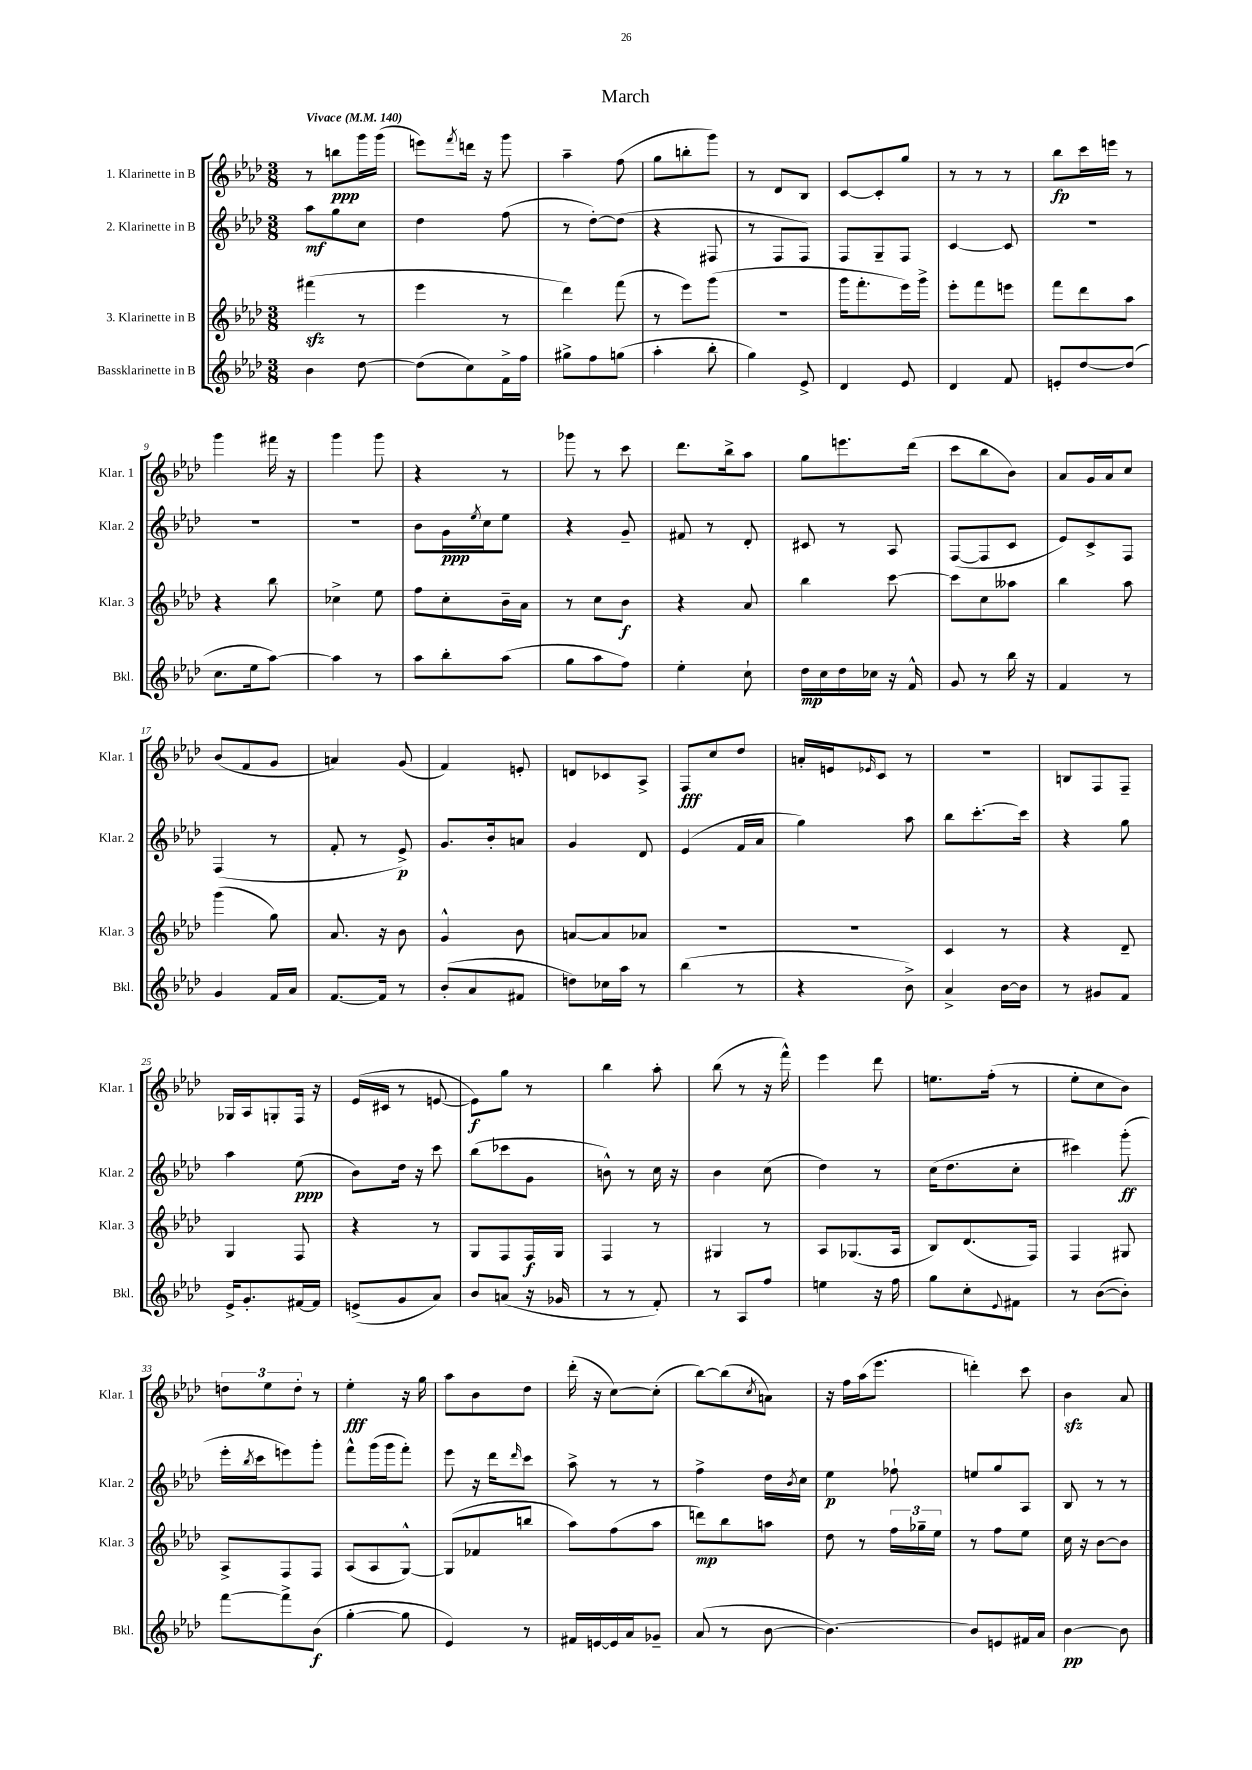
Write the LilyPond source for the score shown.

\header { title = "March" }
<<
\new StaffGroup <<
\new Staff = "s0" \with { instrumentName = "1. Klarinette in B" shortInstrumentName = "Klar. 1" } {
    \clef treble \key aes \major \numericTimeSignature \time 3/8 \tempo "Vivace" 4 = 140
    r8 b''8\ppp g'''16 g'''16( |
    e'''8) \acciaccatura { f'''8 } d'''16 r16 g'''8 |
    aes''4-- f''8( |
    g''8 b''8-. g'''8) |
    r8 des'8 bes8 |
    c'8~ c'8-. g''8 |
    r8 r8 r8 |
    bes''8\fp c'''16 e'''16 r8 |
    g'''4 fis'''16 r16 |
    g'''4 g'''8 |
    r4 r8 |
    ges'''8 r8 c'''8 |
    des'''8. bes''16-> aes''8 |
    g''8 e'''8. des'''16( |
    c'''8 bes''8 bes'8) |
    aes'8 g'16 aes'16 c''8 |
    bes'8( f'8 g'8 |
    a'4) g'8( |
    f'4) e'8-. |
    d'8 ces'8 aes8-> |
    f8\fff c''8 des''8 |
    a'16-. e'16 \grace { ees'16 } c'8 r8 |
    R4. |
    b8 f8 f8-- |
    ges16 aes16 g8-. f16 r16 |
    ees'16( cis'16 r8 e'8~ |
    e'8\f) g''8 r8 |
    bes''4 aes''8-. |
    bes''8( r8 r16 f'''16-^) |
    ees'''4 des'''8 |
    e''8. f''16-.( r8 |
    ees''8-. c''8 bes'8) |
    \tuplet 3/2 { d''8 ees''8 d''8-. } r8 |
    ees''4-.\fff r16 g''16 |
    aes''8 bes'8 des''8 |
    des'''16-.( r16 c''8~) c''8-.( |
    bes''8~) bes''8( \acciaccatura { c''8 } a'8) |
    r16 f''16 aes''16( ees'''8. |
    d'''4-.) c'''8 |
    bes'4\sfz aes'8 \bar "|." |
}
\new Staff = "s1" \with { instrumentName = "2. Klarinette in B" shortInstrumentName = "Klar. 2" } {
    \clef treble \key aes \major \numericTimeSignature \time 3/8
    aes''8\mf g''8 c''8 |
    des''4 f''8( |
    r8 des''8~-.) des''8( |
    r4 fis8 |
    r8 f8 f8) |
    f8 g8-- f8 |
    c'4~ c'8 |
    R4. |
    R4. |
    R4. |
    bes'8 g'16\ppp \acciaccatura { ees''8 } c''16 ees''8 |
    r4 g'8-- |
    fis'8 r8 des'8-. |
    cis'8 r8 aes8 |
    f8~( f8 c'8 |
    ees'8) c'8-> f8 |
    f4( r8 |
    f'8-. r8 ees'8->\p) |
    g'8. bes'16-. a'8 |
    g'4 des'8 |
    ees'4( f'16 aes'16 |
    g''4) aes''8 |
    bes''8 c'''8.~-. c'''16 |
    r4 g''8 |
    aes''4 ees''8\ppp( |
    bes'8) des''16 r16 c'''8 |
    bes''8( ces'''8 g'8 |
    b'8-^) r8 c''16 r16 |
    bes'4 c''8( |
    des''4) r8 |
    c''16( des''8. c''8-. |
    cis'''4) g'''8-.\ff( |
    ees'''16-. \acciaccatura { bes''8 } c'''16 e'''8) g'''8-. |
    f'''8-^ g'''16( g'''16 f'''8-.) |
    ees'''8 r16 des'''16 \grace { des'''16 } c'''8 |
    aes''8-> r8 r8 |
    f''4-> des''16 \acciaccatura { bes'8 } c''16 |
    ees''4\p fes''8-! |
    e''8 g''8 aes8 |
    bes8 r8 r8 \bar "|." |
}
\new Staff = "s2" \with { instrumentName = "3. Klarinette in B" shortInstrumentName = "Klar. 3" } {
    \clef treble \key aes \major \numericTimeSignature \time 3/8
    fis'''4\sfz( r8 |
    ees'''4 r8 |
    des'''4) f'''8( |
    r8 ees'''8) g'''8( |
    R4. |
    g'''16 f'''8.-. ees'''16) g'''16-> |
    ees'''8-. f'''8 e'''8 |
    f'''8 des'''8 aes''8 |
    r4 bes''8 |
    ces''4-> ees''8 |
    f''8 c''8-. bes'16-- aes'16 |
    r8 c''8 bes'8\f |
    r4 aes'8 |
    bes''4 c'''8~ |
    c'''8 c''8 aeses''8 |
    bes''4 aes''8 |
    g'''4( g''8) |
    aes'8. r16 bes'8 |
    g'4-^ bes'8 |
    a'8~ a'8 aes'8 |
    R4. |
    R4. |
    c'4 r8 |
    r4 des'8-- |
    g4 f8 |
    r4 r8 |
    g8 f8 f16\f g16 |
    f4 r8 |
    gis4 r8 |
    aes8 ges8.( aes16 |
    bes8) des'8.( f16) |
    f4 gis8 |
    aes8-> f8 f8 |
    aes8( aes8 g8~-^) |
    g8( fes'8 b''8 |
    aes''8) f''8( aes''8 |
    d'''8\mp) bes''8 a''8 |
    des''8 r8 \tuplet 3/2 { f''16 ges''16-- ees''16 } |
    r8 f''8 ees''8 |
    c''16 r16 bes'8~ bes'8 \bar "|." |
}
\new Staff = "s3" \with { instrumentName = "Bassklarinette in B" shortInstrumentName = "Bkl." } {
    \clef treble \key aes \major \numericTimeSignature \time 3/8
    bes'4 des''8~ |
    des''8( c''8) f'16-> f''16 |
    gis''8-> f''8 g''8( |
    aes''4-. bes''8-. |
    g''4) ees'8-> |
    des'4 ees'8 |
    des'4 f'8 |
    e'8-. des''8~ des''8( |
    c''8. ees''16 aes''8~) |
    aes''4 r8 |
    aes''8 bes''8-. aes''8( |
    g''8 aes''8 f''8) |
    ees''4-. c''8-! |
    des''16\mp c''16 des''16 ces''16 r16 f'16-^ |
    g'8 r8 bes''16 r16 |
    f'4 r8 |
    g'4 f'16 aes'16 |
    f'8.~ f'16 r8 |
    bes'8-.( aes'8 fis'8 |
    d''8) ces''16 aes''16 r8 |
    bes''4( r8 |
    r4 bes'8->) |
    aes'4-> bes'16~ bes'16 |
    r8 gis'8 f'8 |
    ees'16-> g'8.-. fis'16~ fis'16 |
    e'8->( g'8 aes'8) |
    bes'8 a'8( r16 ges'16 |
    r8 r8 f'8-.) |
    r8 aes8 f''8 |
    e''4 r16 f''16 |
    g''8 c''8-. \appoggiatura { ees'8 } fis'8 |
    r8 bes'8~( bes'8-.) |
    f'''8~ f'''8-> bes'8\f( |
    g''4~-. g''8 |
    ees'4) r8 |
    fis'16 e'16~ e'16 aes'16 ges'8-- |
    aes'8( r8 bes'8~ |
    bes'4.~) |
    bes'8 e'8 fis'16 aes'16 |
    bes'4~\pp bes'8 \bar "|." |
}
>>
>>
